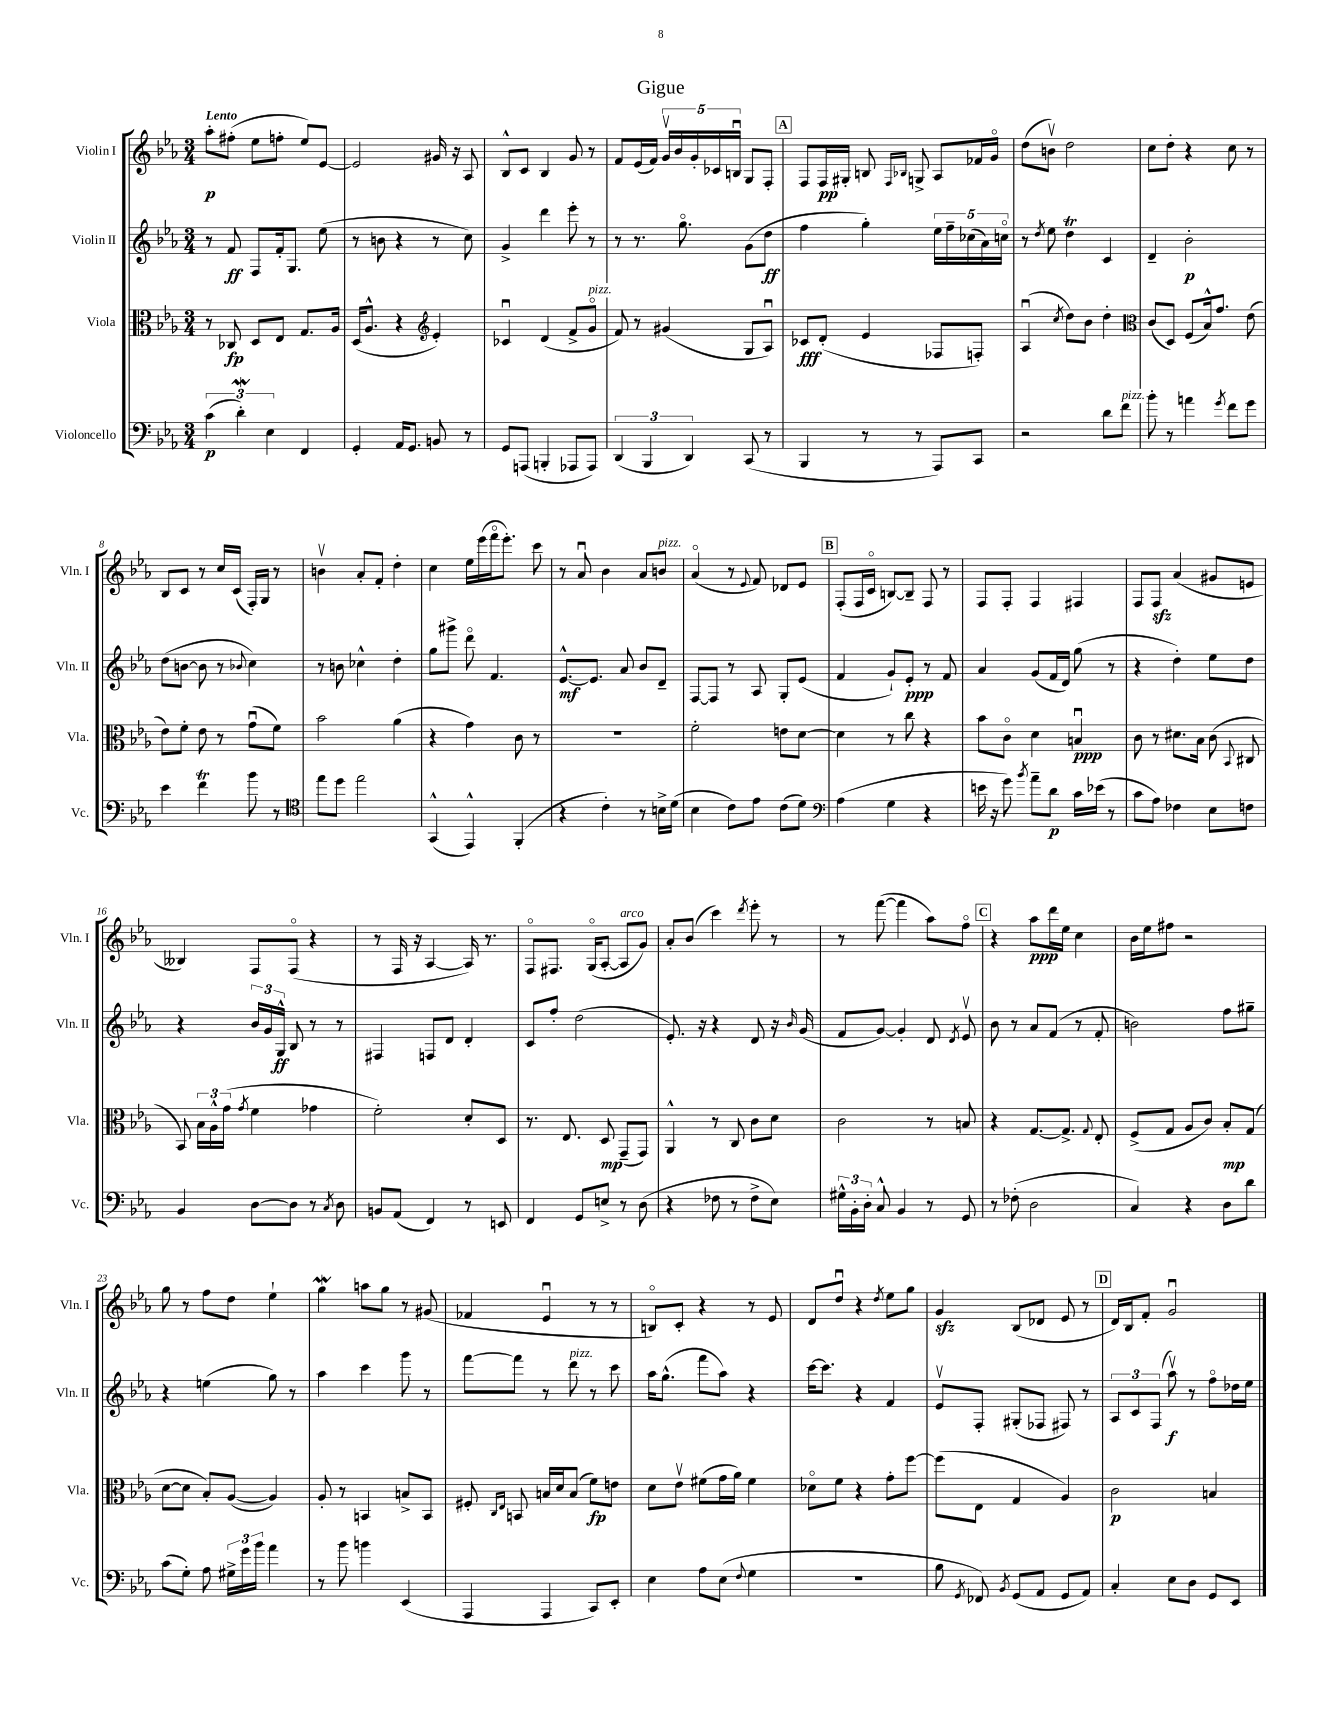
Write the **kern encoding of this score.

**kern	**kern	**kern	**kern
*staff4	*staff3	*staff2	*staff1
*clefF4	*clefC3	*clefG2	*clefG2
*k[b-e-a-]	*k[b-e-a-]	*k[b-e-a-]	*k[b-e-a-]
*M3/4	*M3/4	*M3/4	*M3/4
(6c	8r	8r	8aa-'
.	8C-	8f	(8ff#'
6d')	.	.	.
.	8D	8F	8ee-
6E-	.	.	.
.	8E-	16f'	8ff'
.	.	8.G	.
4FF	8.G	.	8ee-)
.	.	(8ee-	[8e-
.	16A-	.	.
=	=	=	=
4GG'	(16D	8r	2e-]
.	8.A-^^	.	.
.	.	8b	.
16AA-	4r	4r	.
8.GG	.	.	.
*	*clefG2	*	*
8BB	4e-')	8r	16g#
.	.	.	16r
8r	.	8cc)	8A-
=	=	=	=
8GG	4c-u	4g^	8B-^^
(8AAA	.	.	8c
4BBB'	(4d	4ddd	4B-
8AAA-	8f^	8eee-'	8g
8AAA-)	8go	8r	8r
=	=	=	=
(6DD	8f)	8r	8f
.	8r	8.r	(16e-
6BBB-	.	.	.
.	.	.	16f)
.	(4g#	.	20gv
.	.	.	20b-
.	.	8.ggo	.
6DD)	.	.	.
.	.	.	20g'
.	.	.	20c-
.	.	.	20Bu
(8CC	8G	(8g	8G
8r	8A-u)	8dd	8F'
=	=	=	=
4BBB-	8c-	4ff	8F
.	(8d'	.	16F
.	.	.	16G#'
8r	4e-	4gg')	8B
.	.	.	16qqF
.	.	.	16qqB-
8r	.	.	8G^
8AAA-)	8F-	20ee-	8A-
.	.	20ff~	.
.	.	(20cc-	.
8CC	8F')	.	16f-
.	.	20a-)	.
.	.	.	16go
.	.	20cco	.
=	=	=	=
2r	(4A-u	8r	(8dd
.	.	8qdd	.
.	.	8ee-	8bv)
.	8qcc	.	.
.	8dd)	4dd	2dd
.	8b-	.	.
8d	4dd'	4c	.
8f	.	.	.
=	=	=	=
*	*clefC3	*	*
8b-'	(8c	4d~	8cc
8r	8D)	.	8dd'
4a	(8F	2b-'	4r
.	16B-^^)	.	.
.	8.g	.	.
8qg	.	.	.
8f	.	.	8cc
8g	(8e-	.	8r
=	=	=	=
4e-	8e-)	(8dd	8B-
.	8f'	[8b	8c
4f	8e-	8b]	8r
.	8r	8r	16cc
.	.	.	(16c
.	.	8qqb-	.
8b-	(8gu	4cc)	16F')
.	.	.	16G
8r	8f)	.	8r
=	=	=	=
*clefC4	*	*	*
8ee-	2b-	8r	4bv
8dd	.	8b	.
2ee-	.	4cc-^^	8a-'
.	.	.	8f'
.	(4a-	4dd'	4dd'
=	=	=	=
(4GG^^	4r	8gg	4cc
.	.	8ggg#^	.
4EE-^^)	4g)	8dddo	16ee-
.	.	.	(16eee-
.	.	4.f	16fffo
.	.	.	8.eee-')
(4FF'	8c	.	.
.	8r	.	8ccc
=	=	=	=
4r	2.r	[8.e-^^	8r
.	.	.	8a-u
.	.	8.e-]	.
4c')	.	.	4b-
.	.	8a-	.
8r	.	8b-	8a-
16B^	.	8d~	8b
(16d	.	.	.
=	=	=	=
4B-	2f'	[8F	(4a-o
.	.	8F]	.
8c)	.	8r	8r
.	.	.	8qqe-
8e-	.	8A-	8f)
(8c	8e	8G'	8d-
8d)	[8d	(8e-	8e-
=	=	=	=
*clefF4	*	*	*
(4A-	4d]	4f	(8F'
.	.	.	16F
.	.	.	16co
4G	8r	8g`)	[8B)
.	8cc	8e-'	8B~]
4r	4r	8r	8F
.	.	8f	8r
=	=	=	=
16e	8b-	4a-	8F
16r	.	.	.
8g)	8co	.	8F'
8qb-	.	.	.
8a-~	4d	(8g	4F
8d	.	16f	.
.	.	16d)	.
16c	4Bu	(8gg	4F#
(16e-	.	.	.
8r	.	8r	.
=	=	=	=
8c	8c	4r	8F
8A-)	8r	.	8F
4F-	8.d#	4dd')	(4a-
.	16B-	.	.
8E-	(8c	8ee-	8g#
.	8qqBB-	.	.
8F	8C#	8dd	8e
=	=	=	=
4BB-	8BB-)	4r	4B--)
.	24B-	.	.
.	24A-^^	.	.
.	(24g	.	.
.	8qg	.	.
[8D	4f	24b-	8F
.	.	24g	.
.	.	24G^^	.
8D]	.	8B-	(8Fo
8r	4g-	8r	4r
8qC	.	.	.
8D	.	8r	.
=	=	=	=
8BB	2f')	4F#	8r
(8AA-	.	.	16F
.	.	.	16r
4FF)	.	8F	[4A-
.	.	8d	.
8r	8d'	4d'	16A-])
.	.	.	8.r
8EE	8D	.	.
=	=	=	=
4FF	8.r	8c	8Fo
.	.	8ff'	8.F#
.	8.E-	.	.
8GG	.	(2dd	.
.	.	.	(16Go
8E^	8D	.	[8A-'
8r	(8GG~	.	8A-]
(8D	8GG)	.	8g)
=	=	=	=
4r	4AA-^^	8.e-')	8a-'
.	.	.	(8b-
.	.	16r	.
8F-	8r	4r	4ccc)
8r	8C	.	.
.	.	.	8qddd
8F-^	8c	8d	8eee-'
8E-)	8d	16r	8r
.	.	16qqb-	.
.	.	(16g	.
=	=	=	=
24G#^^	2c	8f	8r
24BB-'	.	.	.
24D'	.	.	.
8C^^	.	[8g)	([8fff
4BB-	.	4g']	4fff]
8r	8r	8d	8aa-)
.	.	8qd	.
8GG	8B	8e-v	8ffo
=	=	=	=
8r	4r	8b-	4r
(8F-'	.	8r	.
2D	[8.G	8a-	8aa-
.	.	(8f	16ddd
.	8.G^]	.	16ee-
.	.	8r	4cc
.	8qqG	.	.
.	8E-'	8f'	.
=	=	=	=
4C)	(8F^	2b)	16b-
.	.	.	16ee-
.	8G	.	8ff#
4r	8A-	.	2r
.	8c)	.	.
8D	8B-'	8ff	.
8d	(8G	8gg#~	.
=	=	=	=
(8c	[8d	4r	8gg
8G')	8d]	.	8r
8A-	8B-')	(4ee	8ff
24G#^	([8A-	.	8dd
24g	.	.	.
24b-	.	.	.
4a-	4A-])	8gg)	4ee-`
.	.	8r	.
=	=	=	=
8r	8A-'	4aa-	4gg
8b-	8r	.	.
4b	4BB	4ccc	8aa
.	.	.	8gg
(4EE-	8B^	8ggg	8r
.	8BB	8r	(8g#
=	=	=	=
4AAA-	8F#'	[8fff	4f-
.	16qqC	.	.
.	16qqE-	.	.
.	8BB	8fff]	.
4AAA-	16B	8r	4e-u
.	16d	.	.
.	(8B	8ddd	.
8CC)	8f)	8r	8r
8EE-'	8e	8ccc	8r
=	=	=	=
4E-	8d	16aa-	8Bo)
.	.	(8.gg^^	.
.	8e-v	.	8c'
8A-	(8f#	8fff	4r
(8E-	16g	8aa-)	.
.	16a-)	.	.
8qqF	.	.	.
4G	4f#	4r	8r
.	.	.	8e-
=	=	=	=
2.r	8d-o	[16ccc	8d
.	.	8.ccc]	.
.	8f	.	8ddu
.	4r	4r	4r
.	.	.	8qdd
.	8g'	4f	8ee-
.	[8ff	.	8gg
=	=	=	=
8B-	(8ff]	8e-v	4g
8qGG	.	.	.
8FF-)	8E-	8F'	.
8qBB-	.	.	.
(8GG	4G	(8G#'	(8B-
8AA-	.	8F-	8d-
8GG	4A-)	8F#)	8e-
8AA-)	.	8r	8r
=	=	=	=
4C'	2c	12A-	16d)
.	.	.	16B-
.	.	12c	.
.	.	.	8f'
.	.	(12F	.
8E-	.	8aa-v)	2gu
8D	.	8r	.
8GG	4B	8ffo	.
8EE-	.	16dd-	.
.	.	16ee-	.
==	==	==	==
*-	*-	*-	*-
